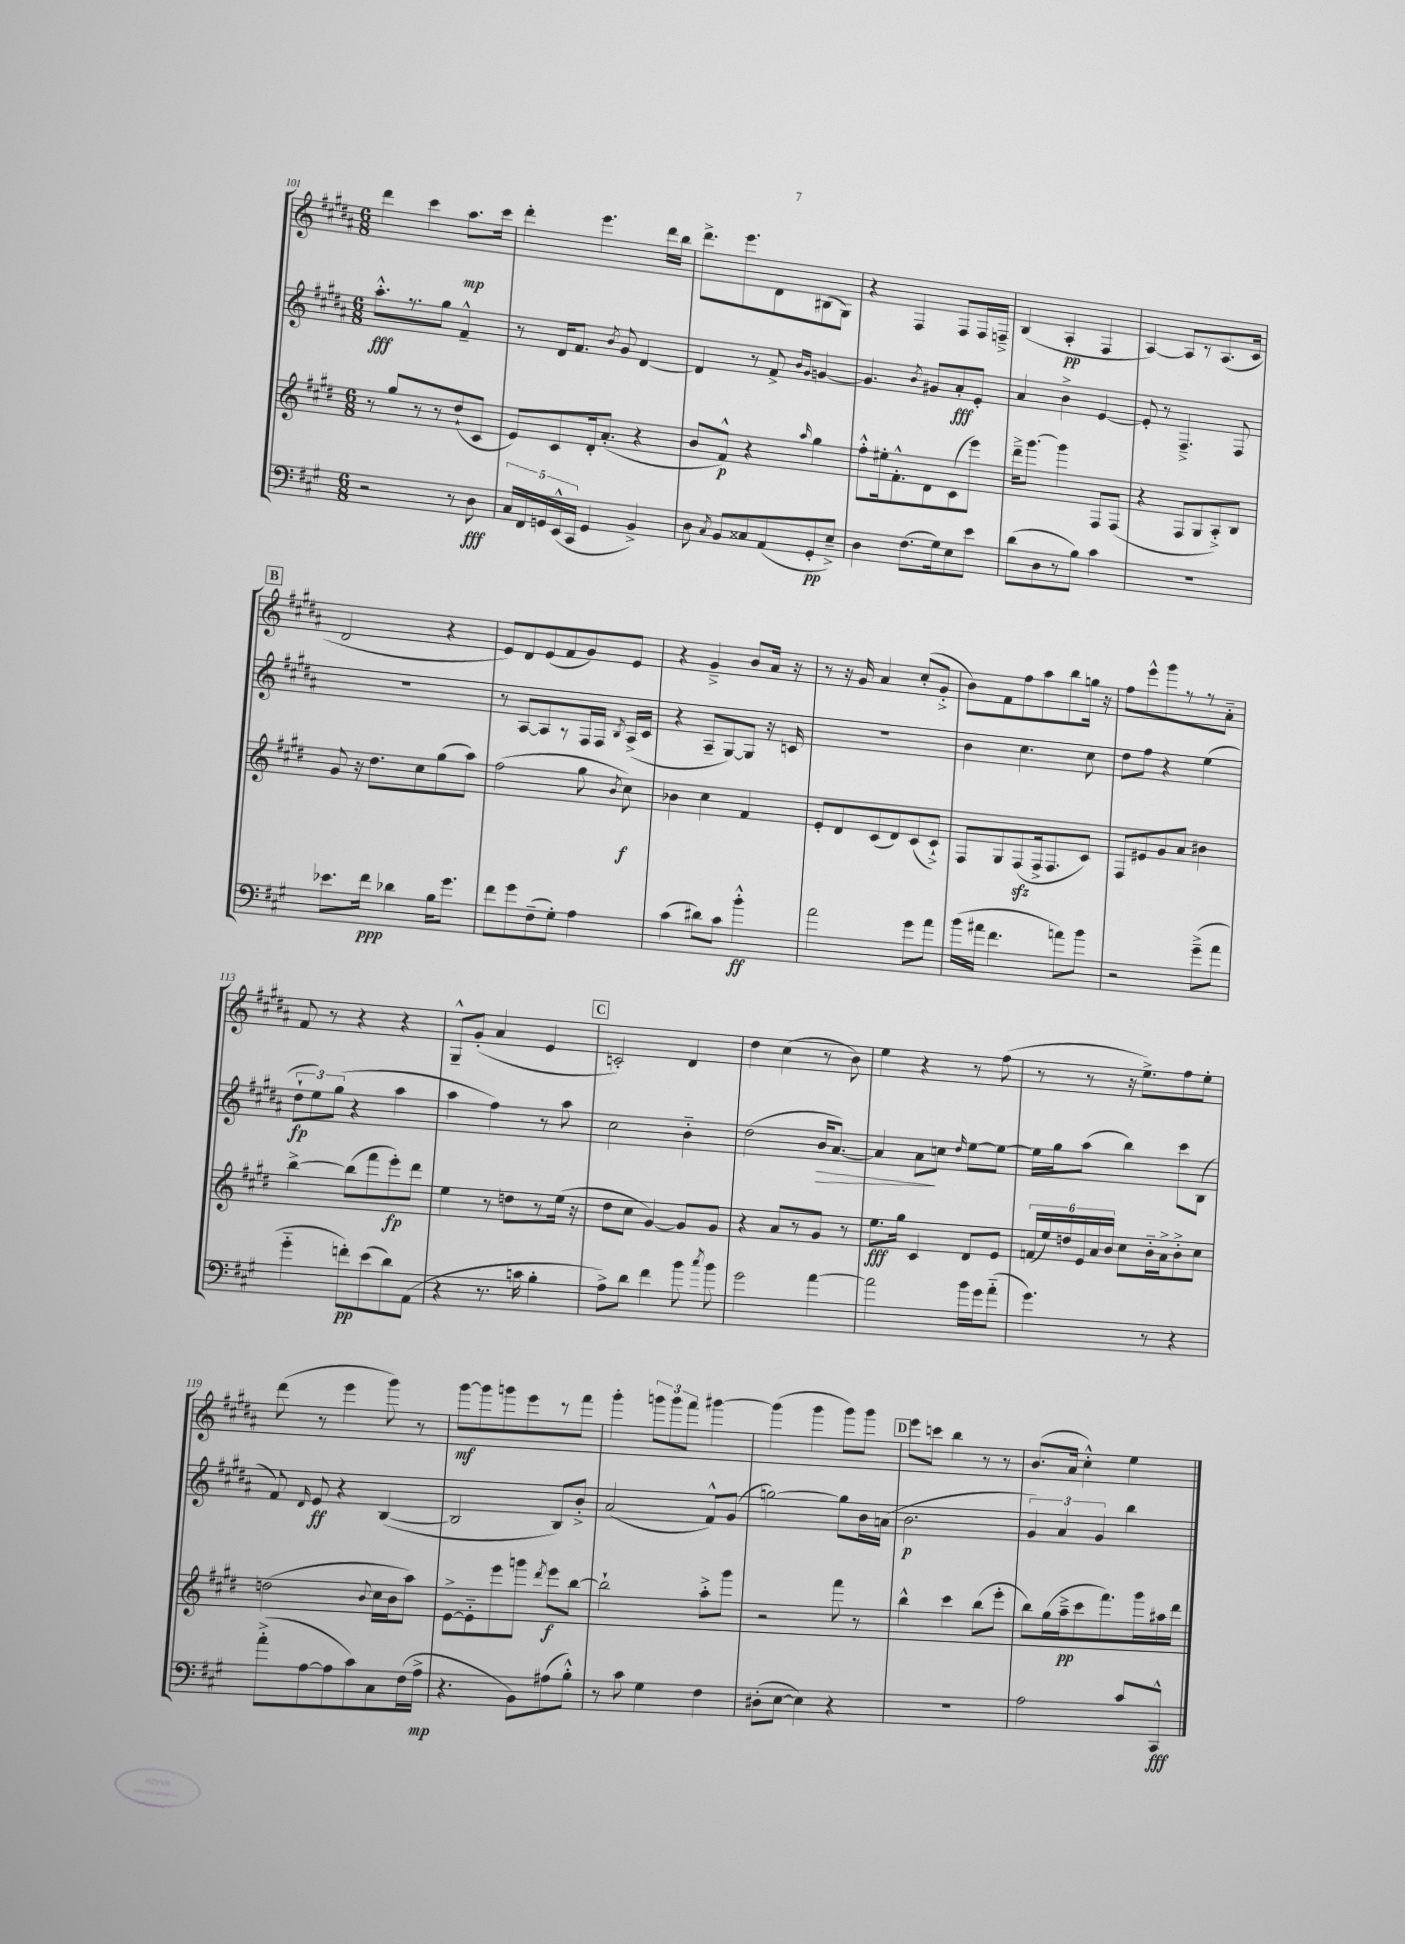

**kern	**kern	**kern	**kern
*staff4	*staff3	*staff2	*staff1
*clefF4	*clefG2	*clefG2	*clefG2
*k[f#c#g#]	*k[f#c#g#d#]	*k[f#c#g#d#a#]	*k[f#c#g#d#a#]
*M6/8	*M6/8	*M6/8	*M6/8
2r	8r	8.aa#'^^\L	4ddd#\
.	8gg#/L	.	.
.	.	8.r	.
.	8r	.	4ccc#\
.	8r	8gg#\J	.
8r	(8dd#`/	4f#~^^/	8.aa#\L
8D\	8c#/J	.	.
.	.	.	16ccc#\Jk
=	=	=	=
20C#/LL	8e/L)	8r	4ddd#'\
20FF#/	.	.	.
20GG/	.	.	.
.	8c#/	16d#/LK	.
(20EE^^/	.	.	.
.	.	8.f#/J	.
20CC#/JJ	.	.	.
4GG/	16d#'/k	.	4.eee\
.	(8.a'/J	.	.
.	.	8qb/	.
.	.	8g#/	.
4BB^/)	4r	[4d#/	.
.	.	.	16ddd#\LL
.	.	.	16bb\JJ
=	=	=	=
8D\	8b/L	4d#/]	8.ddd#^\L
8qC#/	.	.	.
8BB/L	8f#^^/J)	.	.
.	.	.	8.eee\
8C##/	4r	8r	.
(8AA/	.	8f#^/	8d#\
.	.	16qqb/LL	.
.	16qqaa/	16qqg#/JJ	.
8GG#'/	4gg#\	[4g/	(8B#\
8E~^/J)	.	.	8G#\J)
=	=	=	=
4D\	8ff#'^^\L	4.g/]	4r
.	16ee#'\k	.	.
.	8.f#'^^\	.	.
(8.F#\L	.	.	4F#/
.	.	8qb/	.
.	8d#\	8g#/L	.
16G#\k)	.	.	.
8E\	(8c#\	8a#'/	8F#/L
8e\J	8eee\J)	8e'/J	16F#/L
.	.	.	16F~^/JJ
=	=	=	=
(8d\L	16ddd#~^\LK	4a#/	(4B/
.	[8.ggg#\J	.	.
8D\	.	.	.
8r	4ggg#\]	4b^\	4A#'/
8B\J)	.	.	.
4c#\	8F#/L	[4e/	4F#/
.	(8F#/J	.	.
=	=	=	=
2.r	4r	8e'/]	[4A#/)
.	.	8r	.
.	8F#/L	4.F#~^/	8A#/]L
.	8G#/	.	8r
.	8A'^/)	.	(8.A#/
.	8B/J	8F#/	.
.	.	.	16c#/Jk
=	=	=	=
8.e-\L	8g#/	2.r	2d#/
.	16r	.	.
16f#\Jk	8.dd#\L	.	.
4d-\	.	.	.
.	8cc#\	.	.
16B\LK	(8gg#\	.	4r
8.g#\J	.	.	.
.	8aa\J)	.	.
=	=	=	=
8f#\L	(2ff#\	8r	8e/L)
8g#\	.	[8A#/L	8d#/
(8F#~\	.	8A#/]	(8e/
8G#'\J)	.	8r	8f#/
4A\	8gg#\	16F#/L	8g#/)
.	.	16F#/JJ	.
.	8qb/	8qB/	.
.	8cc#\)	(16A#^/LL	8e/J
.	.	16c#/JJ	.
=	=	=	=
(4c#\	4b-\	4r	4r
8d#\L)	4cc#\	8A#~/L	4g#~^/
8c#\J	.	[8G#/)	.
4b'^^\	4f#/	8G#/]J	8b/L
.	.	16r	16a#/Jk
.	.	16c/	16r
=	=	=	=
2a\	8e'/L	2.r	8r
.	8d#/	.	16r
.	.	.	16g#/
.	(8c#/	.	4a#/
.	8d#/)	.	.
8g#\L	(8c#/	.	(8cc#'/L
8a\J	8c#`^/J)	.	8g#'^/J
=	=	=	=
(16b\LL	8F#/L	4b\	8b\L)
16a#\JJ	.	.	.
4.f#\	8G#/	.	8f#\
.	(8F#/	4.cc#\	8ff#\
.	16F#^/k	.	8aa#\
.	8.F#/	.	.
8a\L)	.	.	8bb\
8b\J	8c#/J)	8cc#\	16gg\Jk
.	.	.	16r
=	=	=	=
2r	8F#/L	8dd#\L	8ff#\L
.	8e#/	8ff#\J	8eee^^\
.	8g#/	4r	8ggg#\
.	8a/J	.	8r
(8g#~^\L	4b#\	(4ee\	8r
8a\J	.	.	8a#'~\J
=	=	=	=
4g#'~\	[4bb^\	12dd#`\L	8f#/
.	.	12ee\)	.
.	.	.	8r
.	.	(12gg#\J	.
8f'\L)	(8bb\]L	4r	4r
(8e\	8fff#\	.	.
8d\)	8eee'\)	4aa#\	4r
(8AA\J	8ddd#\J	.	.
=	=	=	=
4r	4ee\	4aa#\	8G#~^^/L
.	.	.	(8g#'/J
8.r	8r	4ff#\)	4a#/
.	8dd\L	.	.
16c\	.	.	.
4B'\	8r	8r	4e/
.	(16ee\Jk	8aa#\	.
.	16r	.	.
=	=	=	=
8A^\L)	8dd#\L	2cc#\	2c'/)
8d\J	8cc#\J	.	.
4f#\	[4g#/)	.	.
8b\	8g#/]L	4b'~\	4d#/
8qcc#/	.	.	.
8b\	8g#/J	.	.
=	=	=	=
2g#\	4r	(2dd#\	4dd#\
.	8a/L	.	(4cc#\
.	8r	.	.
[4a\	8g#/J	16b/LK	8r
.	.	[8.a#/J)	.
.	8r	.	8b\)
=	=	=	=
2a\]	8.ee\L	4a#/]	4ee\
.	16gg#\Jk	.	.
.	4c#/	8a#\L	4r
.	.	8cc\J	.
.	.	16qqdd#/	.
16b\LL	8d#/L	[8ee\L	8r
16g#\J	.	.	.
(8a'~\J	8e/J	8ee\_J	(8ff#\
=	=	=	=
4.g#\)	(24f/LL	16ee\]LL	8r
.	24ee/)	.	.
.	.	16gg#\J	.
.	24dd/	.	.
.	24e/	(8aa#\J	8r
.	24a/	.	.
.	24b/JJ	.	.
.	8cc#\L	4bb\)	16r
.	.	.	8.ee^\L)
8r	16b'~\L	.	.
.	16a^\J	.	.
4r	8b'^\	8ccc#\L	8ff#\
.	8cc#\J	(8B\J	8ee'\J
=	=	=	=
(8a'^\L	(2dd\	8f#/)	(8ddd#\
.	.	16qqd#/	.
[8A\	.	8e/	8r
8A\]	.	4r	4eee\
8c#\)	.	.	.
.	8qqb/	.	.
8C#\	16cc#\LL	([4B/	8ggg#\)
.	16b\J	.	.
(16F#\L	8aa\J)	.	8r
16A^\JJ	.	.	.
=	=	=	=
4.r	[8e^\L	2B/]	[8ggg#\L
.	8e'~\]	.	8ggg#\]
.	8eee\	.	8ggg\
8BB\L)	8ggg\J	.	8eee\
.	8qddd#/	.	.
(8A#\	8eee\L	8B/L)	8r
8B'^^\J)	[8bb\J	8b'^/J	8fff#\J
=	=	=	=
8r	2bb`\]	(2a#/	4ggg#'\
8c#\	.	.	.
4G#\	.	.	12ggg\L
.	.	.	12ggg\
.	.	.	12fff#\J
4F#\	8aa'^\L	8f#^^/L)	[4ggg#\
.	8ggg#\J	(8g#/J	.
=	=	=	=
(8D#'\L	2r	[2gg\)	(4ggg#\]
[8E\J	.	.	.
4E\])	.	.	4ggg#\
4r	8fff#\	8gg\]L	8ggg#\L)
.	8r	16b\L	8ggg#\J
.	.	(16a\JJ	.
=	=	=	=
2.r	4bb^^\	2.b\	8eee\L
.	.	.	8ccc\J
.	4ccc#\	.	4bb\
.	(8bb\L	.	8r
.	8eee'\J	.	8r
=	=	=	=
2A\	8bb\L)	6g#/)	(8.b/L
.	(16gg#\L	.	.
.	.	6a#/	.
.	16aa~^\J	.	16a#/Jk
.	8ccc#\	.	4cc#'^^\)
.	.	6g#/	.
.	8.fff#\)	.	.
8c#/L	.	4bb\	4ee\
.	16ggg#\L	.	.
8CC#^^/J	16aa#\	.	.
.	16ddd#\JJ	.	.
==	==	==	==
*-	*-	*-	*-
